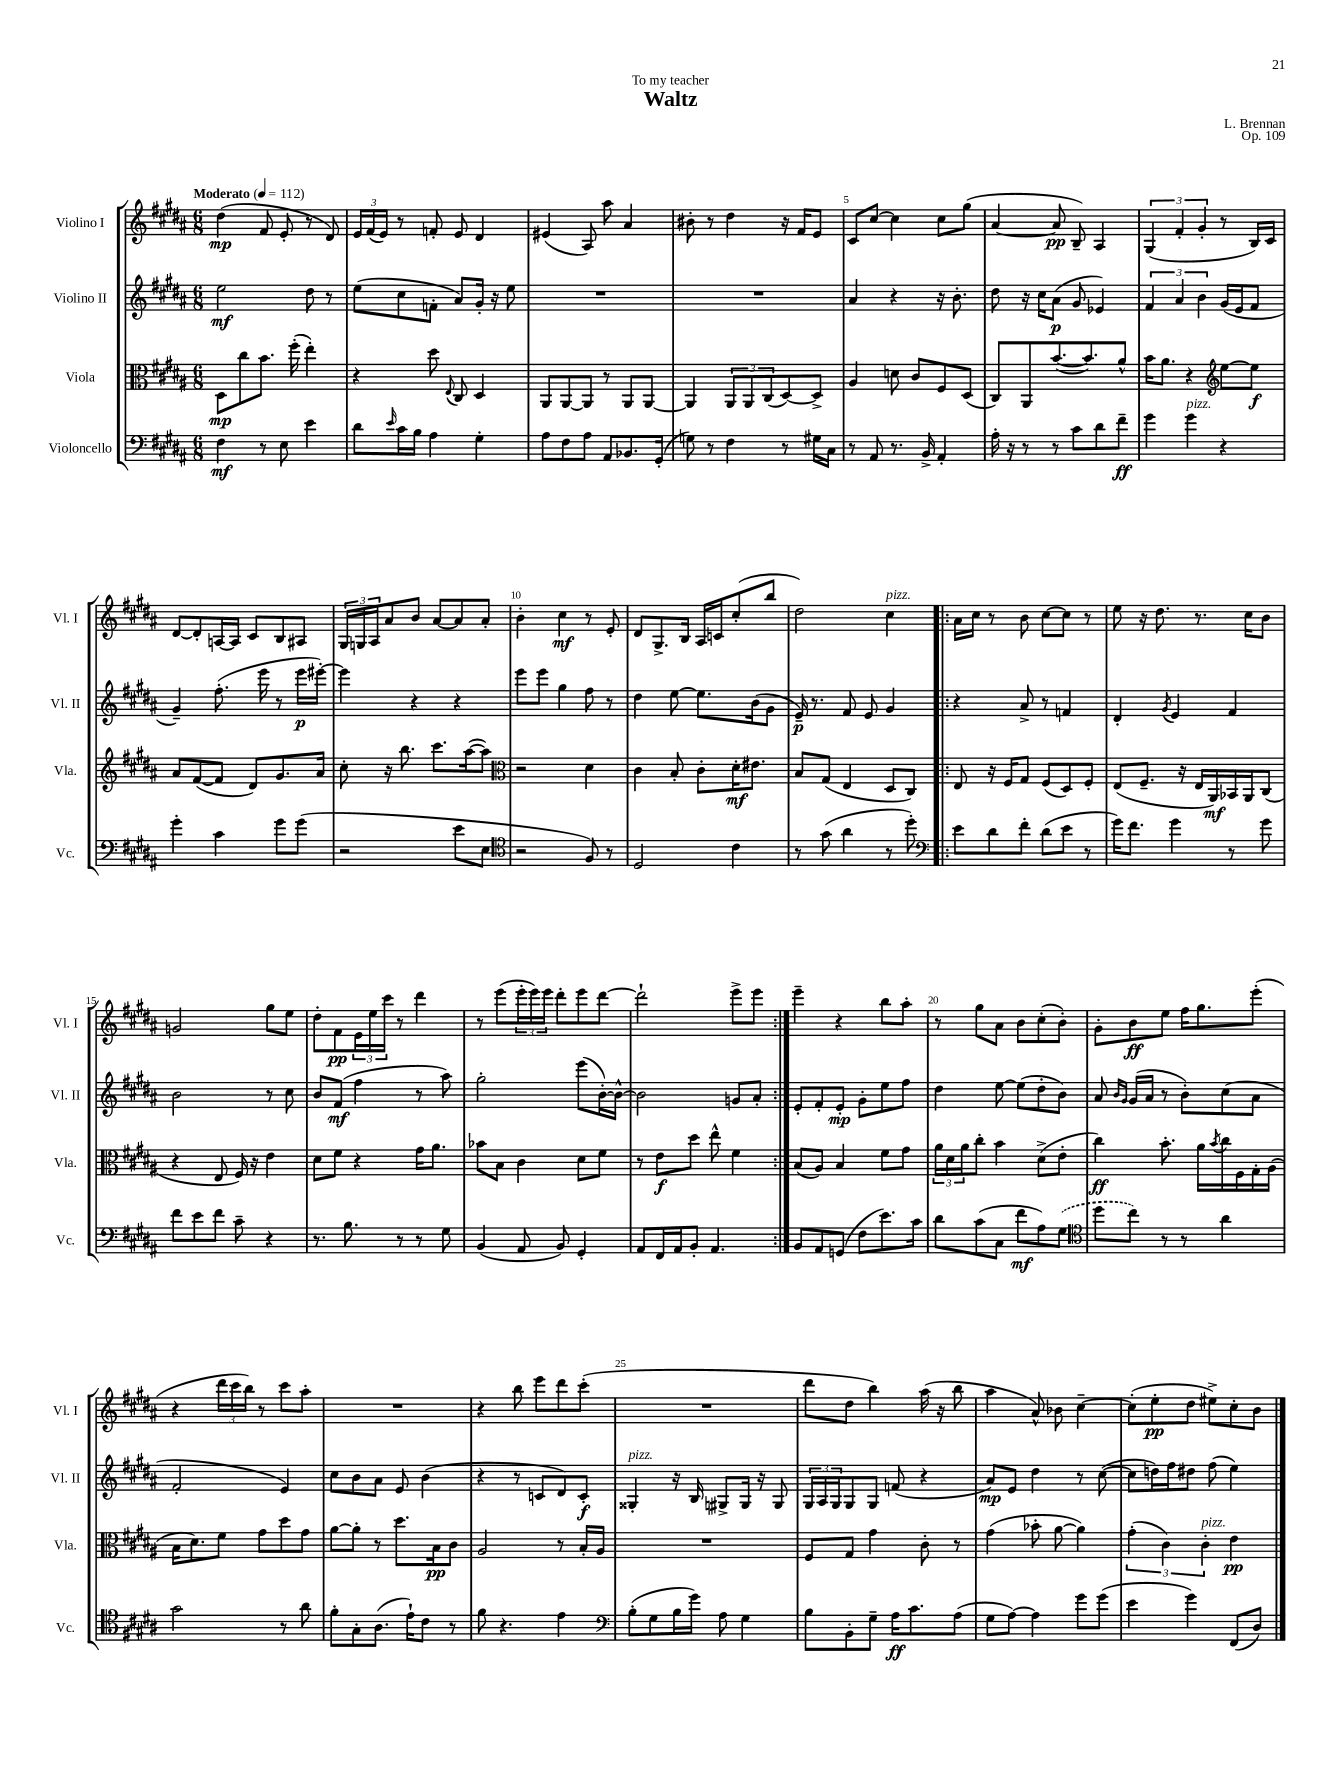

**kern	**kern	**kern	**kern
*staff4	*staff3	*staff2	*staff1
*clefF4	*clefC3	*clefG2	*clefG2
*k[f#c#g#d#a#]	*k[f#c#g#d#a#]	*k[f#c#g#d#a#]	*k[f#c#g#d#a#]
*M6/8	*M6/8	*M6/8	*M6/8
*MM112	*MM112	*MM112	*MM112
4F#	8D#	2ee	(4dd#
.	8cc#	.	.
8r	8.b	.	8f#
8E	.	.	8e'
.	(16ff#'	.	.
4e	4ee')	8dd#	8r
.	.	8r	8d#)
=	=	=	=
8d#	4r	(8ee	24e
.	.	.	(24f#
.	.	.	24e)
16qqe	.	.	.
16c#	.	8cc#	8r
16B	.	.	.
4A#	8dd#	8f'	8f'
.	8qqE	.	.
.	8C#	8a#)	8e
4G#'	4D#	16g#'	4d#
.	.	16r	.
.	.	8ee	.
=	=	=	=
8A#	8AA#	2.r	(4e#
8F#	[8AA#	.	.
8A#	8AA#]	.	8A#)
8AA#	8r	.	8aa#
8.BB-	8AA#	.	4a#
.	[8AA#	.	.
(16GG#'	.	.	.
=	=	=	=
8G)	4AA#]	2.r	8b#'
8r	.	.	8r
4F#	12AA#	.	4dd#
.	12AA#	.	.
.	(12C#	.	.
8r	[8D#)	.	16r
.	.	.	16f#
16G#	8D#^]	.	8e
16C#	.	.	.
=	=	=	=
8r	4A#	4a#	8c#
8AA#	.	.	[8cc#
8.r	8d	4r	4cc#]
.	8c#	.	.
16BB^	.	.	.
4AA#'	8F#	16r	8cc#
.	.	8.b'	.
.	(8D#	.	(8gg#
=	=	=	=
16A#'	8C#)	8dd#	[4a#
16r	.	.	.
8r	8AA#	16r	.
.	.	16cc#	.
8r	([8.b	(8a#	8a#]
8c#	.	8g#	8B~)
.	8.b])	.	.
8d#	.	4e-)	4A#
8f#~	8a#^^	.	.
=	=	=	=
4g#	16b	6f#	(6G#
.	8.a#	.	.
.	.	6a#	6f#'
4g#	4r	.	.
.	.	6b	6g#'
*	*clefG2	*	*
4r	[8ee	(16g#	8r
.	.	16e	.
.	8ee]	8f#	16B)
.	.	.	16c#
=	=	=	=
4g#'	8a#	4g#~)	[8d#
.	([8f#	.	8d#']
4c#	8f#]	(8.ff#'	[16A
.	.	.	16A]
.	8d#)	.	8c#
.	.	16eee	.
8g#	8.g#	8r	8B
(8g#	.	16eee	8A#
.	16a#	[16eee#')	.
=	=	=	=
2r	8cc#'	4eee#]	24G#
.	.	.	24G
.	.	.	24A#
.	16r	.	8a#
.	8.bb	.	.
.	.	4r	8b
.	8.ccc#	.	[8a#
8e	.	4r	8a#]
.	([16aa#	.	.
8E	8aa#])	.	8a#'
=	=	=	=
*clefC4	*clefC3	*	*
2r	2r	8eee	4b'
.	.	8eee	.
.	.	4gg#	4cc#
8F#)	4d#	8ff#	8r
8r	.	8r	8e'
=	=	=	=
2D#	4c#	4dd#	8d#
.	.	.	8.G#^
.	8B'	[8ee	.
.	.	.	16B
.	8c#'	8.ee]	16A#
.	.	.	16c
4c#	16d#'	.	(8cc#'
.	8.e#	(16b	.
.	.	8g#	8bb
=	=	=	=
8r	8B	16e~)	2dd#)
.	.	8.r	.
(8g#	(8G#	.	.
4a#	4E	8f#	.
.	.	8e	.
8r	8D#	4g#	4cc#
8dd#')	8C#)	.	.
=!|:	=!|:	=!|:	=!|:
*clefF4	*	*	*
8e	8E	4r	16a#
.	.	.	16cc#
8d#	16r	.	8r
.	16F#	.	.
8f#'	8G#	8a#^	8b
(8d#	(8F#	8r	[8cc#
8e	8D#)	4f	8cc#]
8r	8F#'	.	8r
=	=	=	=
16g#)	(8E	4d#'	8ee
8.f#	.	.	.
.	8.F#~	.	16r
.	.	.	8.dd#
.	.	8qg#	.
4g#	.	4e	.
.	16r	.	.
.	16E	.	8.r
.	16AA#)	.	.
8r	16BB-	4f#	.
.	16AA#	.	16cc#
8g#	(8C#	.	8b
=	=	=	=
8f#	4r	2b	2g
8e	.	.	.
8f#	8E	.	.
8c#~	16F#)	.	.
.	16r	.	.
4r	4e	8r	8gg#
.	.	8cc#	8ee
=	=	=	=
8.r	8d#	8b	8dd#'
.	8f#	(8f#	8f#
8.B	.	.	.
.	4r	4ff#	24e
.	.	.	24ee
.	.	.	24ccc#
8r	.	.	8r
8r	16g#	8r	4ddd#
.	8.a#	.	.
8G#	.	8aa#)	.
=	=	=	=
(4BB	8b-	2gg#'	8r
.	8B	.	(8eee
8AA#	4c#	.	24eee'
.	.	.	24eee)
.	.	.	24eee
8BB)	.	.	8ddd#'
4GG#'	8d#	(8eee	8eee
.	8f#	[16b')	[8ddd#
.	.	16b^^_	.
=	=	=	=
8AA#	8r	2b]	2ddd#`]
16FF#	8e	.	.
16AA#	.	.	.
8BB'	8dd#	.	.
4.AA#	8ee^^	.	.
.	4f#	8g	8eee^
.	.	8a#'	8eee
=:|!	=:|!	=:|!	=:|!
8BB	(8B	8e'	4eee~
8AA#	8A#)	8f#'	.
(8GG	4B	8e'	4r
8F#	.	8g#'	.
8.e)	8f#	8ee	8bb
.	8g#	8ff#	8aa#'
16c#	.	.	.
=	=	=	=
8d#	24a#	4dd#	8r
.	24d#	.	.
.	24a#	.	.
(8c#	8cc#'	.	8gg#
8C#	4b	[8ee	8a#
8f#	.	(8ee]	8b
8A#)	(8d#^	8dd#'	(8cc#'
(8G#	8e'	8b)	8b')
=	=	=	=
*clefC4	*	*	*
8dd#	4cc#)	8a#	8g#'
.	.	16qqb	.
.	.	16qqg#	.
8cc#)	.	(16g#	8b
.	.	16a#	.
8r	8.b'	8r	8ee
8r	.	8b')	16ff#
.	16a#	.	8.gg#
.	8qb	.	.
4a#	16cc#	(8cc#	.
.	16F#	.	.
.	16G#'	8a#	(8eee'
.	(16A#	.	.
=	=	=	=
2g#	16B	2f#'	4r
.	8.d#)	.	.
.	8f#	.	24ddd#
.	.	.	24ccc#
.	.	.	24bb)
.	8g#	.	8r
8r	8dd#	4e)	8ccc#
8a#	8g#	.	8aa#'
=	=	=	=
8f#'	[8a#	8cc#	2.r
8G#'	8a#']	8b	.
(8.A#	8r	8a#	.
.	8.dd#	8e	.
16e`)	.	.	.
8c#	.	(4b	.
.	16B	.	.
8r	8c#	.	.
=	=	=	=
8f#	2A#	4r	4r
4.r	.	.	.
.	.	8r	8bb
.	.	8c	8eee
4e	8r	8d#)	8ddd#
.	16B'	8c'	(8ccc#'
.	16A#	.	.
=	=	=	=
*clefF4	*	*	*
(8B'	2.r	4G##'	2.r
8G#	.	.	.
16B	.	16r	.
16g#)	.	16B	.
8A#	.	8G#^	.
4G#	.	16G#	.
.	.	16r	.
.	.	8G#	.
=	=	=	=
8B	8F#	24G#	8ddd#
.	.	24A#	.
.	.	24G#	.
8BB'	8G#	8G#	8dd#
8G#~	4g#	8G#	4bb)
16A#	.	(8f	.
8.c#	.	.	.
.	8c#'	4r	(16aa#
.	.	.	16r
(8A#	8r	.	8bb
=	=	=	=
8G#	(4g#	8a#)	4aa#
[8A#)	.	8e	.
4A#]	8b-'	4dd#	8a#^^)
.	[8a#	.	8b-
8g#	4a#])	8r	[4cc#~
(8g#	.	([8cc#	.
=	=	=	=
4e	(6g#'	8cc#]	(8cc#']
.	.	16dd)	8ee'
.	6c#)	.	.
.	.	16ff#	.
4g#)	.	8dd#	8dd#
.	6c#'	.	.
.	.	(8ff#	8ee#^)
(8FF#	4e	4ee)	8cc#'
8D#)	.	.	8b
==	==	==	==
*-	*-	*-	*-
